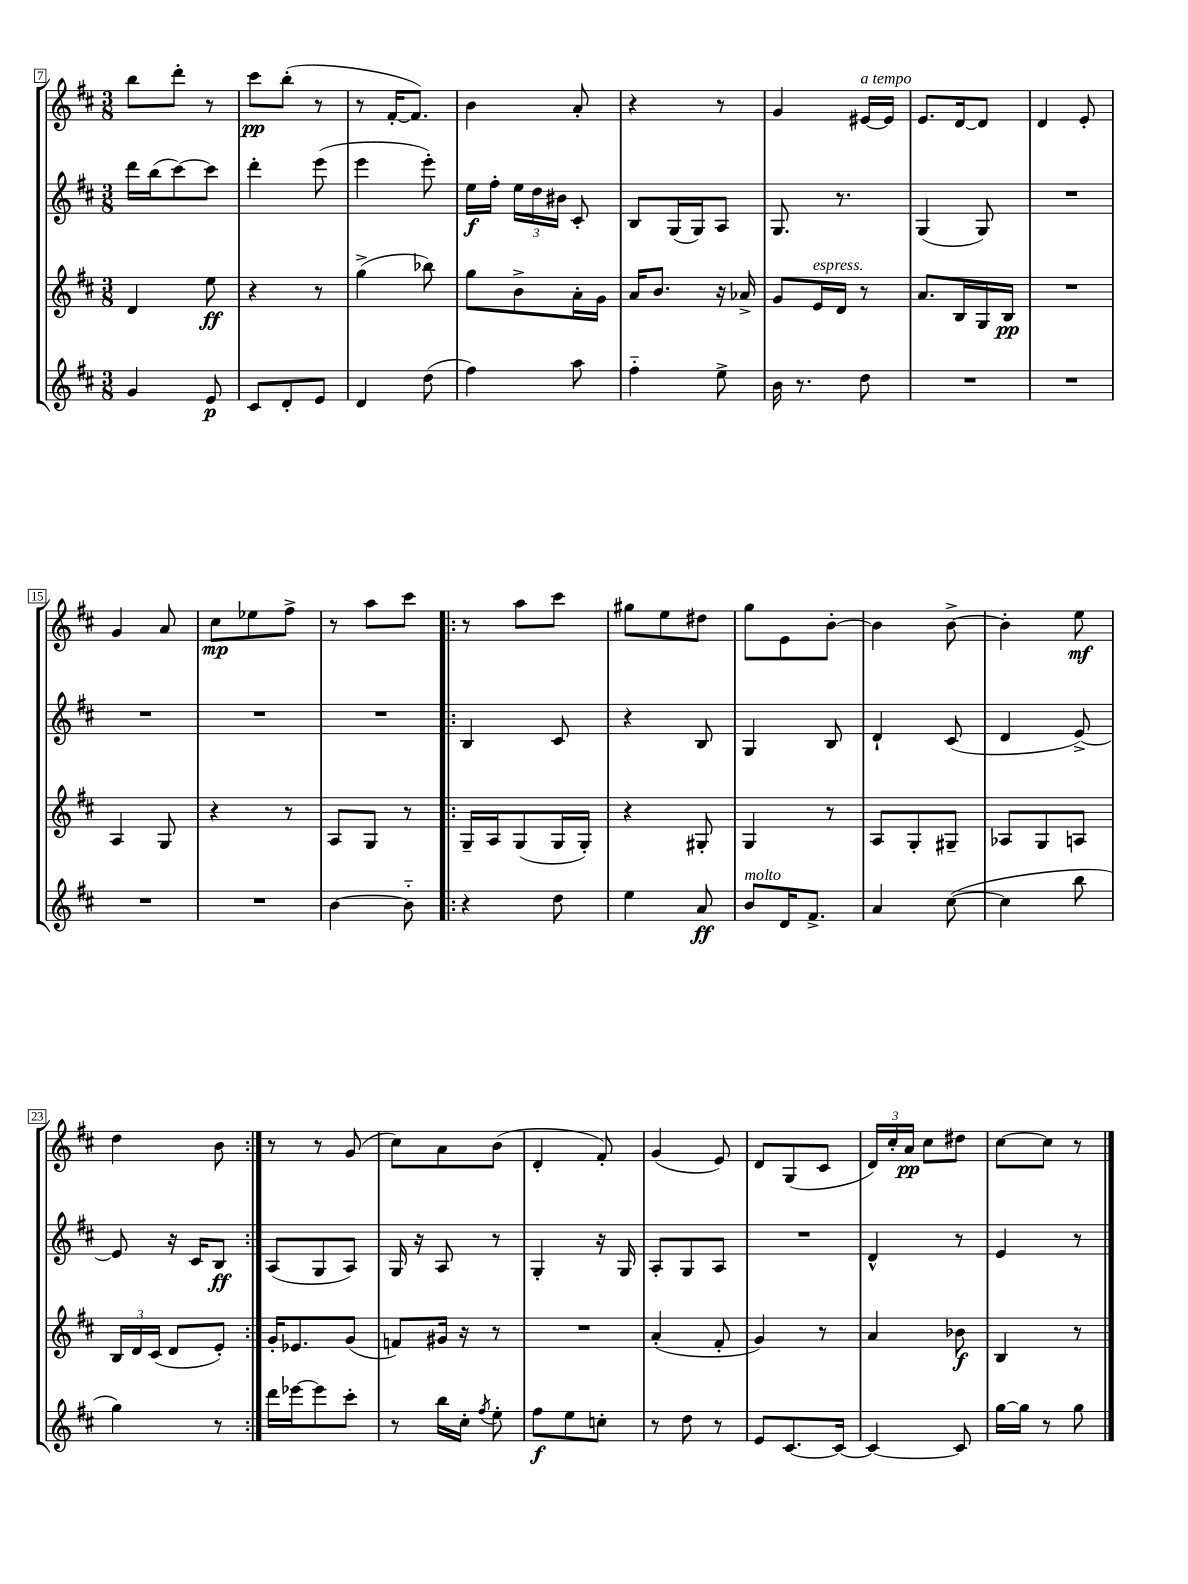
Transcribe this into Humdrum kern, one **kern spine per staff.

**kern	**dynam	**kern	**dynam	**kern	**dynam	**kern	**dynam
*part4	*part4	*part3	*part3	*part2	*part2	*part1	*part1
*staff4	*staff4	*staff3	*staff3	*staff2	*staff2	*staff1	*staff1
*clefG2	*	*clefG2	*	*clefG2	*	*clefG2	*
*k[f#c#]	*	*k[f#c#]	*	*k[f#c#]	*	*k[f#c#]	*
*M3/8	*	*M3/8	*	*M3/8	*	*M3/8	*
=7	=7	=7	=7	=7	=7	=7	=7
4g/	.	4d/	.	16ddd\LL	.	8bb\L	.
.	.	.	.	(16bb\J	.	.	.
.	.	.	.	[8ccc#\)	.	8ddd'\J	.
8e/	p	8ee\	ff	8ccc#\J]	.	8r	.
=8	=8	=8	=8	=8	=8	=8	=8
8c#/L	.	4r	.	4ddd'\	.	8ccc#\L	pp
8d'/	.	.	.	.	.	(8bb'\J	.
8e/J	.	8r	.	(8eee\	.	8r	.
=9	=9	=9	=9	=9	=9	=9	=9
4d/	.	(4gg^\	.	4eee\	.	8r	.
.	.	.	.	.	.	[16f#'/KL	.
.	.	.	.	.	.	8.f#/J])	.
(8dd\	.	8bb-X\)	.	8eee'\)	.	.	.
=10	=10	=10	=10	=10	=10	=10	=10
4ff#\)	.	8gg\L	.	16ee\LL	f	4b\	.
.	.	.	.	16ff#'\JJ	.	.	.
.	.	8b^\	.	24ee\LL	.	.	.
.	.	.	.	24dd\	.	.	.
.	.	.	.	24b#X\JJ	.	.	.
8aa\	.	16a'\L	.	8c#'/	.	8a'/	.
.	.	16g\JJ	.	.	.	.	.
=11	=11	=11	=11	=11	=11	=11	=11
4ff#\	.	16a/KL	.	8B/L	.	4r	.
.	.	8.b/J	.	.	.	.	.
.	.	.	.	(16G/L	.	.	.
.	.	.	.	16G/J)	.	.	.
8ee^\	.	16r	.	8A/J	.	8r	.
.	.	16a-X^/	.	.	.	.	.
=12	=12	=12	=12	=12	=12	=12	=12
16b\	.	8g/L	.	8.G/	.	4g/	.
8.r	.	.	.	.	.	.	.
!	!	!LO:TX:a:i:t=espress.	!	!	!	!	!
.	.	16e/L	.	.	.	.	.
.	.	16d/JJ	.	8.r	.	.	.
!	!	!	!	!	!	!LO:TX:a:i:t=a tempo	!
8dd\	.	8r	.	.	.	[16e#X/LL	.
.	.	.	.	.	.	16e#/JJ]	.
=13	=13	=13	=13	=13	=13	=13	=13
4.r	.	8.a/L	.	(4G/	.	8.e/L	.
.	.	16B/L	.	.	.	[16d/k	.
.	.	16G/	.	8G/)	.	8d/J]	.
.	.	16B/JJ	pp	.	.	.	.
=14	=14	=14	=14	=14	=14	=14	=14
4.r	.	4.r	.	4.r	.	4d/	.
.	.	.	.	.	.	8e'/	.
!!LO:LB:g=z
=15	=15	=15	=15	=15	=15	=15	=15
4.r	.	4A/	.	4.r	.	4g/	.
.	.	8G/	.	.	.	8a/	.
=16	=16	=16	=16	=16	=16	=16	=16
4.r	.	4r	.	4.r	.	8cc#\L	mp
.	.	.	.	.	.	8ee-X\	.
.	.	8r	.	.	.	8ff#^\J	.
=17	=17	=17	=17	=17	=17	=17	=17
[4b\	.	8A/L	.	4.r	.	8r	.
.	.	8G/J	.	.	.	8aa\L	.
8b\]	.	8r	.	.	.	8ccc#\J	.
=18!|:	=18!|:	=18!|:	=18!|:	=18!|:	=18!|:	=18!|:	=18!|:
4r	.	16G~/LL	.	4B/	.	8r	.
.	.	16A/J	.	.	.	.	.
.	.	(8G/	.	.	.	8aa\L	.
8dd\	.	16G/L	.	8c#/	.	8ccc#\J	.
.	.	16G'/JJ)	.	.	.	.	.
=19	=19	=19	=19	=19	=19	=19	=19
4ee\	.	4r	.	4r	.	8gg#X\L	.
.	.	.	.	.	.	8ee\	.
8a/	ff	8G#X'/	.	8B/	.	8dd#X\J	.
=20	=20	=20	=20	=20	=20	=20	=20
!LO:TX:a:i:t=molto	!	!	!	!	!	!	!
8b/L	.	4G/	.	4G/	.	8gg\L	.
16d/K	.	.	.	.	.	8e\	.
8.f#^/J	.	.	.	.	.	.	.
.	.	8r	.	8B/	.	[8b'\J	.
=21	=21	=21	=21	=21	=21	=21	=21
4a/	.	8A/L	.	4d`/	.	4b\]	.
.	.	8G'/	.	.	.	.	.
([8cc#\	.	8G#X~/J	.	(8c#/	.	[8b^\	.
=22	=22	=22	=22	=22	=22	=22	=22
4cc#\]	.	8A-X/L	.	4d/	.	4b'\]	.
.	.	8G/	.	.	.	.	.
8bb\	.	8An/J	.	[8e^/)	.	8ee\	mf
!!LO:LB:g=z
=23	=23	=23	=23	=23	=23	=23	=23
4gg\)	.	24B/LL	.	8e/]	.	4dd\	.
.	.	24d/	.	.	.	.	.
.	.	(24c#/JJ	.	.	.	.	.
.	.	8d/L	.	16r	.	.	.
.	.	.	.	16c#/KL	.	.	.
8r	.	8e'/J)	.	8B/J	ff	8b\	.
=24:|!	=24:|!	=24:|!	=24:|!	=24:|!	=24:|!	=24:|!	=24:|!
16ddd\LL	.	16g'/KL	.	(8A/L	.	8r	.
[16eee-X\J	.	8.e-X/	.	.	.	.	.
8eee-\]	.	.	.	8G/	.	8r	.
8ccc#'\J	.	(8g/J	.	8A/J)	.	(8g/	.
=25	=25	=25	=25	=25	=25	=25	=25
8r	.	8fn/L)	.	16G/	.	8cc#\L)	.
.	.	.	.	16r	.	.	.
16bb\LL	.	16g#X/Jk	.	8A/	.	8a\	.
16cc#'\JJ	.	16r	.	.	.	.	.
8qff#/	.	.	.	.	.	.	.
8ee'\	.	8r	.	8r	.	(8b\J	.
=26	=26	=26	=26	=26	=26	=26	=26
8ff#\L	f	4.r	.	4G'/	.	4d'/	.
8ee\	.	.	.	.	.	.	.
8ccn'\J	.	.	.	16r	.	8f#'/)	.
.	.	.	.	16G/	.	.	.
=27	=27	=27	=27	=27	=27	=27	=27
8r	.	(4a'/	.	8A'/L	.	(4g/	.
8dd\	.	.	.	8G/	.	.	.
8r	.	8f#'/	.	8A/J	.	8e/)	.
=28	=28	=28	=28	=28	=28	=28	=28
8e/L	.	4g/)	.	4.r	.	8d/L	.
[8.c#/	.	.	.	.	.	(8G/	.
.	.	8r	.	.	.	8c#/J	.
16c#/Jk_	.	.	.	.	.	.	.
=29	=29	=29	=29	=29	=29	=29	=29
4c#/_	.	4a/	.	4d^^/	.	24d/LL)	.
.	.	.	.	.	.	24cc#'/	.
.	.	.	.	.	.	24a/JJ	pp
.	.	.	.	.	.	8cc#\L	.
8c#/]	.	8b-X\	f	8r	.	8dd#X\J	.
=30	=30	=30	=30	=30	=30	=30	=30
[16gg\LL	.	4B/	.	4e/	.	[8cc#\L	.
16gg\JJ]	.	.	.	.	.	.	.
8r	.	.	.	.	.	8cc#\J]	.
8gg\	.	8r	.	8r	.	8r	.
==	==	==	==	==	==	==	==
*-	*-	*-	*-	*-	*-	*-	*-
